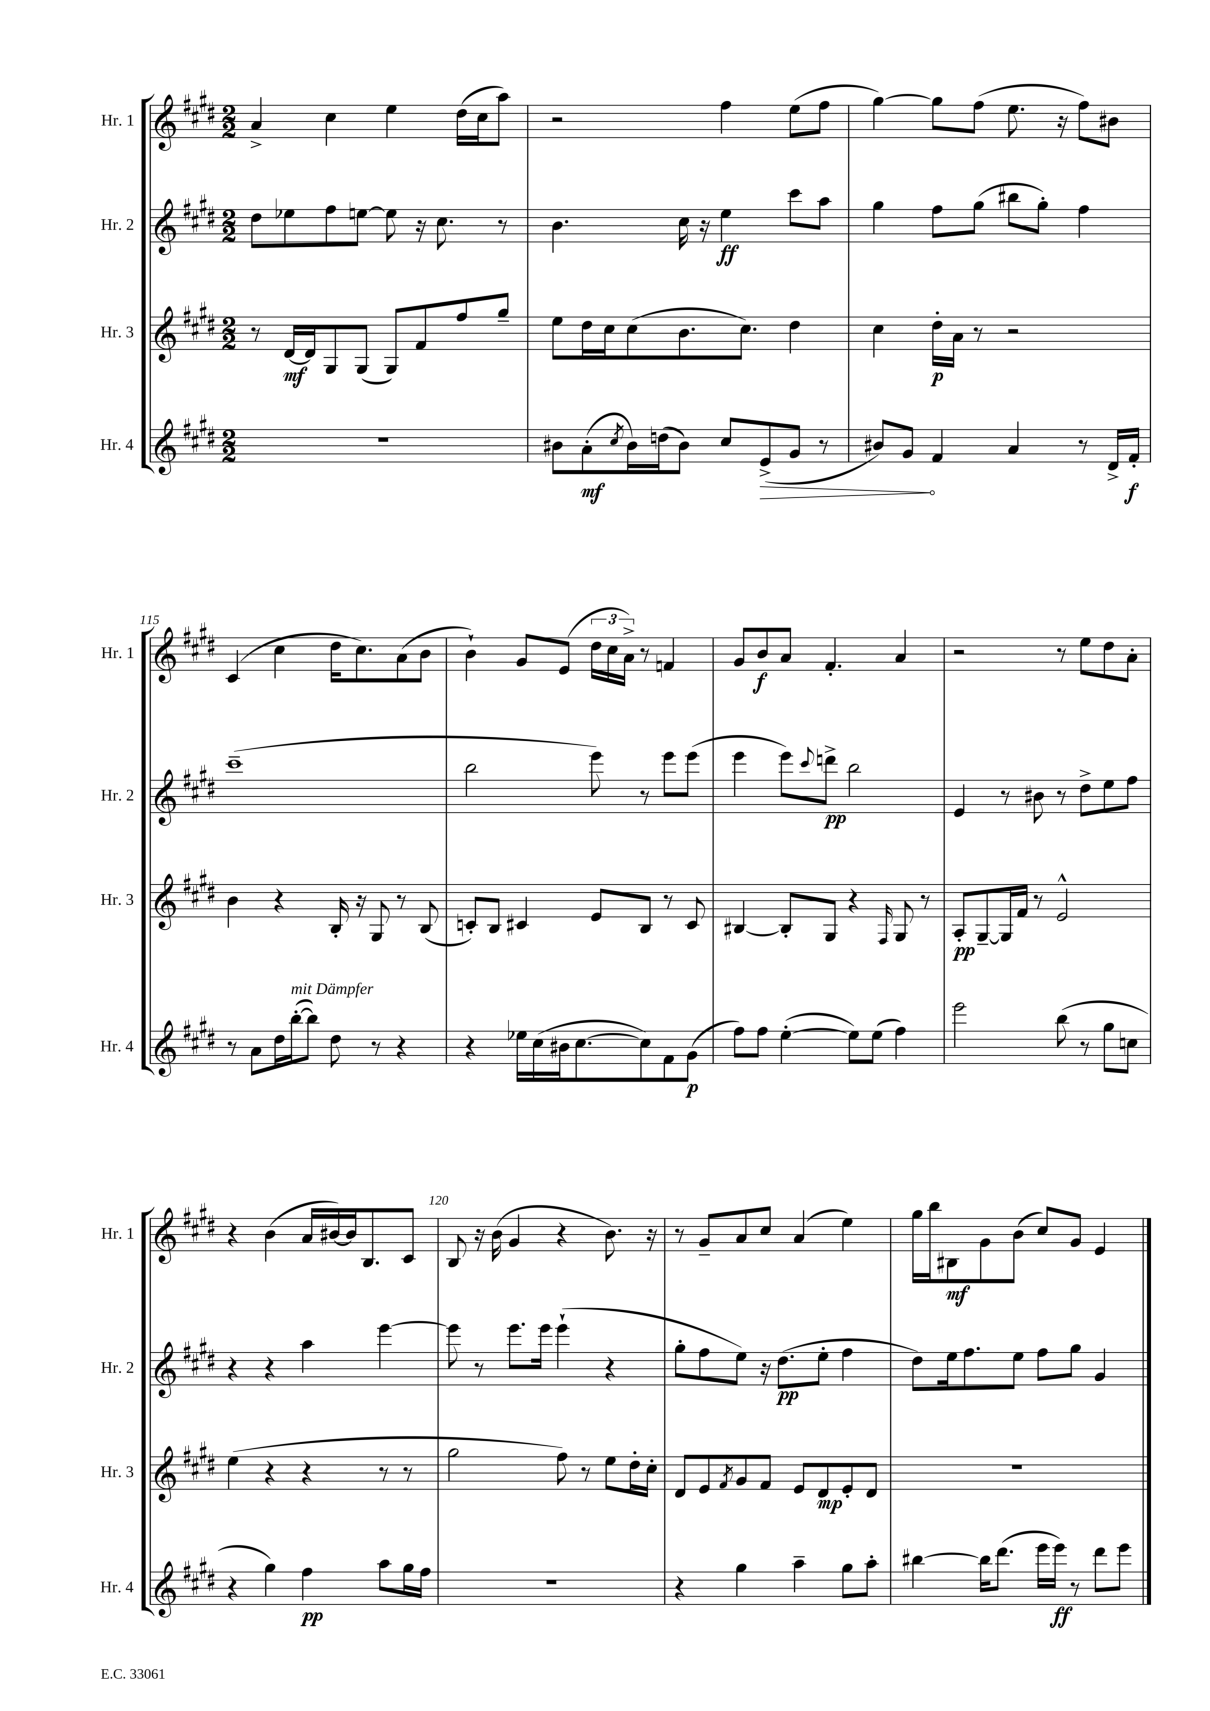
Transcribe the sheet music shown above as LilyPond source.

<<
\new StaffGroup <<
\new Staff = "s0" \with { instrumentName = "Hr. 1" shortInstrumentName = "Hr. 1" } {
    \clef treble \key e \major \numericTimeSignature \time 2/2
    a'4-> cis''4 e''4 dis''16( cis''16 a''8) |
    r2 fis''4 e''8( fis''8 |
    gis''4~) gis''8 fis''8( e''8. r16 fis''8) bis'8 |
    cis'4( cis''4 dis''16 cis''8.) a'8( b'8 |
    b'4-!) gis'8 e'8( \tuplet 3/2 { dis''16 cis''16 a'16->) } r8 f'4 |
    gis'8 b'8\f a'8 fis'4.-. a'4 |
    r2 r8 e''8 dis''8 a'8-. |
    r4 b'4( a'16 bis'16~) bis'16 b8. cis'8 |
    b8 r16 b'16( gis'4 r4 b'8.) r16 |
    r8 gis'8-- a'8 cis''8 a'4( e''4) |
    gis''16 b''16 bis8\mf gis'8 b'8( cis''8) gis'8 e'4 \bar "|." |
}
\new Staff = "s1" \with { instrumentName = "Hr. 2" shortInstrumentName = "Hr. 2" } {
    \clef treble \key e \major \numericTimeSignature \time 2/2
    dis''8 ees''8 fis''8 e''8~ e''8 r16 cis''8. r8 |
    b'4. cis''16 r16 e''4\ff cis'''8 a''8 |
    gis''4 fis''8 gis''8( bis''8 gis''8-.) fis''4 |
    cis'''1--( |
    b''2 e'''8) r8 e'''8 e'''8( |
    e'''4 e'''8) \appoggiatura { cis'''8 } d'''8->\pp b''2 |
    e'4 r8 bis'8 r8 dis''8-> e''8 fis''8 |
    r4 r4 a''4 e'''4~ |
    e'''8 r8 e'''8. e'''16 e'''4-!( r4 |
    gis''8-. fis''8 e''8) r16 dis''8.\pp( e''8-. fis''4 |
    dis''8) e''16 fis''8. e''8 fis''8 gis''8 gis'4 \bar "|." |
}
\new Staff = "s2" \with { instrumentName = "Hr. 3" shortInstrumentName = "Hr. 3" } {
    \clef treble \key e \major \numericTimeSignature \time 2/2
    r8 dis'16~\mf dis'16 gis8 gis8( gis8) fis'8 fis''8 gis''8-- |
    e''8 dis''16 cis''16 cis''8( b'8. cis''8.) dis''4 |
    cis''4 dis''16-.\p a'16 r8 r2 |
    b'4 r4 b16-. r16 gis8 r8 b8( |
    c'8-.) b8 cis'4 e'8 b8 r8 cis'8 |
    bis4~ bis8-. gis8 r4 \grace { fis16 } gis8 r8 |
    a8-.\pp gis8~-- gis16 fis'16 r8 e'2-^ |
    e''4( r4 r4 r8 r8 |
    gis''2 fis''8) r8 e''8 dis''16-. cis''16-. |
    dis'8 e'8 \acciaccatura { fis'8 } gis'8 fis'8 e'8 dis'8\mp e'8-. dis'8 |
    r1 \bar "|." |
}
\new Staff = "s3" \with { instrumentName = "Hr. 4" shortInstrumentName = "Hr. 4" } {
    \clef treble \key e \major \numericTimeSignature \time 2/2
    R1 |
    bis'8 a'8-.\mf( \acciaccatura { cis''8 } bis'16) d''16( bis'8) cis''8 \once \override Hairpin.circled-tip = ##t e'8->\>( gis'8 r8 |
    bis'8) gis'8\! fis'4 a'4 r8 dis'16-> fis'16-.\f |
    r8 a'8 dis''16 b''16~-.^\markup { \italic "mit Dämpfer" }( b''8) dis''8 r8 r4 |
    r4 ees''16 cis''16( bis'16 cis''8.~ cis''8) fis'8 gis'8\p( |
    fis''8) fis''8 e''4~-.( e''8) e''8( fis''4) |
    e'''2 b''8( r8 gis''8 c''8 |
    r4 gis''4) fis''4\pp a''8 gis''16 fis''16 |
    R1 |
    r4 gis''4 a''4-- gis''8 a''8-. |
    bis''4~ bis''16 dis'''8.( e'''16 e'''16\ff) r8 dis'''8 e'''8 \bar "|." |
}
>>
>>
\layout { \context { \Score currentBarNumber = #112 \override BarNumber.break-visibility = ##(#f #t #t) barNumberVisibility = #(every-nth-bar-number-visible 5) } }
